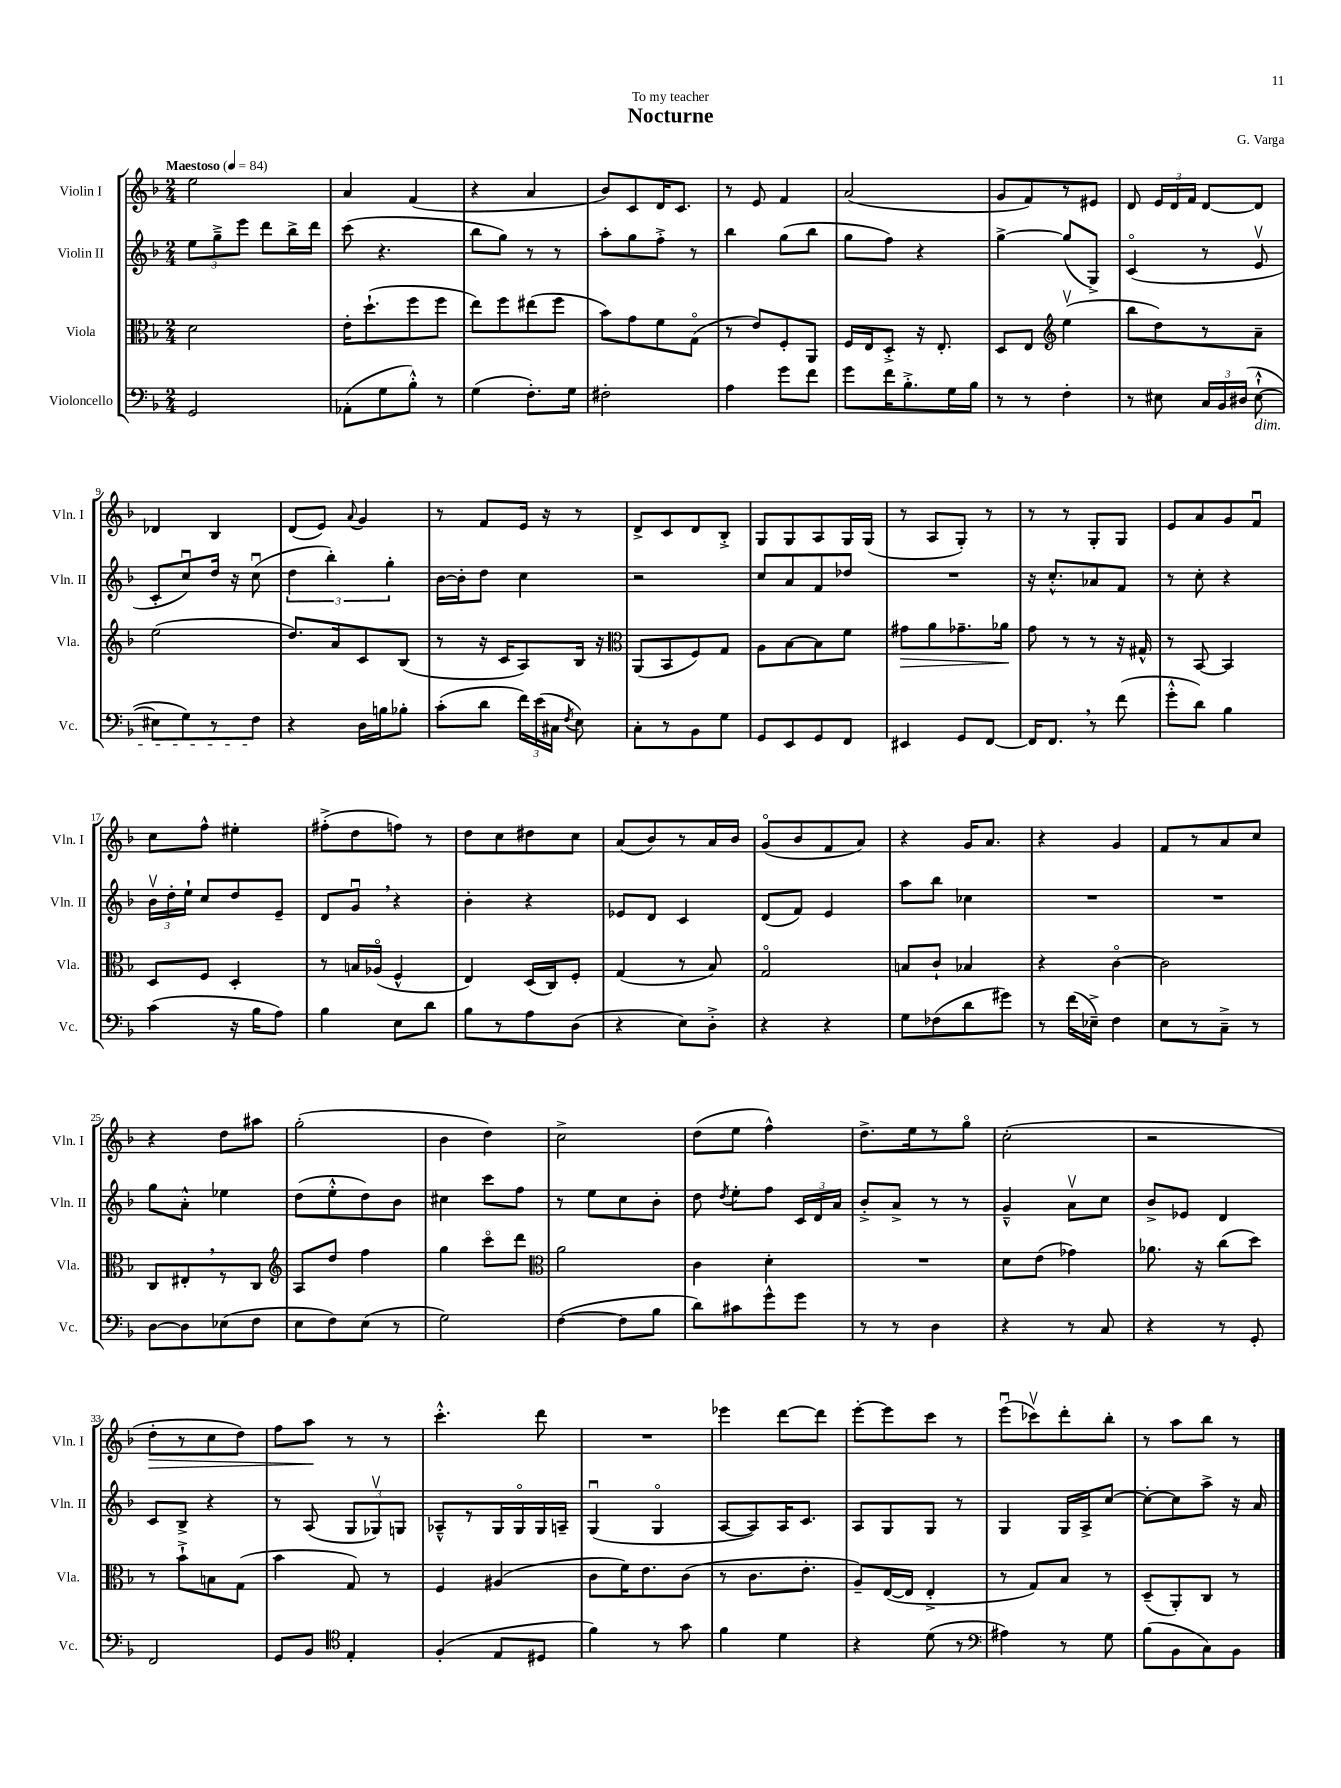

**kern	**kern	**dynam	**kern	**kern	**dynam
*part4	*part3	*part3	*part2	*part1	*part1
*staff4	*staff3	*staff3	*staff2	*staff1	*staff1
*I"Violoncello	*I"Viola	*	*I"Violin II	*I"Violin I	*
*I'Vc.	*I'Vla.	*	*I'Vln. II	*I'Vln. I	*
*clefF4	*clefC3	*	*clefG2	*clefG2	*
*k[b-]	*k[b-]	*	*k[b-]	*k[b-]	*
*M2/4	*M2/4	*	*M2/4	*M2/4	*
*MM84	*MM84	*	*MM84	*MM84	*
=1	=1	=1	=1	=1	=1
!	!	!	!	!LO:TX:a:B:t=Maestoso	!
2GG/	2d\	.	12ee\L	2ee\	.
.	.	.	12gg~^\	.	.
.	.	.	12eee\J	.	.
.	.	.	8ddd\L	.	.
.	.	.	16bb-^\L	.	.
.	.	.	16ddd\JJ	.	.
=2	=2	=2	=2	=2	=2
(8AA-X'\L	16e'\KL	.	(8ccc\	4a/	.
.	(8.dd`\	.	.	.	.
8G\	.	.	4.r	.	.
8B-'^^\J)	8ff\	.	.	(4f/	.
8r	8ff\J	.	.	.	.
=3	=3	=3	=3	=3	=3
(4G\	8ee\L)	.	8bb-\L	4r	.
.	8ff\	.	8gg\J)	.	.
8.F'\L)	(8ee#X\	.	8r	4a/	.
.	8ff\J	.	8r	.	.
16G\Jk	.	.	.	.	.
=4	=4	=4	=4	=4	=4
2F#X'\	8b-\L)	.	8aa'\L	8b-/L)	.
.	8g\	.	8gg\	8c/	.
.	8f\	.	8ff'^\J	16d/K	.
.	.	.	.	8.c/J	.
.	(8G\J	.	8r	.	.
=5	=5	=5	=5	=5	=5
4A\	8r	.	4bb-\	8r	.
.	8e/L)	.	.	8e/	.
8g\L	8F'/	.	(8gg\L	4f/	.
8f\J	8AA/J	.	8bb-\J	.	.
=6	=6	=6	=6	=6	=6
8g\L	16F/LL	.	8gg\L	(2a/	.
.	16E/J	.	.	.	.
16f\K	8D'^/J	.	8ff\J)	.	.
8.B-'^\	.	.	.	.	.
.	16r	.	4r	.	.
.	8.E'/	.	.	.	.
16G\L	.	.	.	.	.
16B-\JJ	.	.	.	.	.
=7	=7	=7	=7	=7	=7
8r	8D/L	.	[4gg^\	8g/L	.
8r	8E/J	.	.	8f/)	.
*	*clefG2	*	*	*	*
4F'\	(4eev\	.	(8gg/L]	8r	.
.	.	.	8G^/J)	8e#X/J	.
=8	=8	=8	=8	=8	=8
8r	8bb-\L	.	(4c/	8d/	.
8E#X\	8dd\)	.	.	24e/LL	.
.	.	.	.	24d/	.
.	.	.	.	24f/JJ	.
24C/LL	8r	.	8r	[8d/L	.
24BB-/	.	.	.	.	.
(24D#X/JJ	.	.	.	.	.
!LO:TX:b:i:t=dim.	!	!	!	!	!
[8E#`^^\	8a~\J	.	8ev/	8d/J]	.
!!LO:LB:g=z
=9	=9	=9	=9	=9	=9
8E#X\L]	(2ee\	.	8c'/L	4d-X/	.
8G\)	.	.	8ccu/)	.	.
8r	.	.	16dd/Jk	4B-/	.
.	.	.	16r	.	.
8F\J	.	.	(8ccu\	.	.
=10	=10	=10	=10	=10	=10
4r	8.dd/L)	.	6dd\	(8d/L	.
.	.	.	.	8e/J)	.
.	.	.	6bb-'\)	.	.
.	16a/k	.	.	.	.
.	.	.	.	8qqa/	.
16D\LL	8c/	.	.	4g/	.
16Bn\J	.	.	.	.	.
.	.	.	6gg'\	.	.
8B-X'\J	(8B-/J	.	.	.	.
=11	=11	=11	=11	=11	=11
(8c'\L	8r	.	[16b-\LL	8r	.
.	.	.	16b-'\J]	.	.
8d\J	16r	.	8dd\J	8f/L	.
.	16c/KL	.	.	.	.
24f\LL)	8A/)	.	4cc\	16e/Jk	.
(24e\	.	.	.	.	.
.	.	.	.	16r	.
24C#X\JJ	.	.	.	.	.
8qF/	.	.	.	.	.
8E\)	16B-/Jk	.	.	8r	.
.	16r	.	.	.	.
=12	=12	=12	=12	=12	=12
*	*clefC3	*	*	*	*
8C'\L	(8AA/L	.	2r	8d^/L	.
8r	8BB-/	.	.	8c/	.
8BB-\	8F/)	.	.	8d/	.
8G\J	8G/J	.	.	8B-'^/J	.
=13	=13	=13	=13	=13	=13
8GG/L	8A\L	.	8cc/L	8G/L	.
8EE/	[8B-\	.	8a/	8G/	.
8GG/	8B-\]	.	8f/	8A/	.
8FF/J	8f\J	.	8dd-X/J	16G/L	.
.	.	.	.	(16G/JJ	.
=14	=14	=14	=14	=14	=14
!	!	!LO:HP:b	!	!	!
4EE#X/	8g#X\L	>	2r	8r	.
.	8a\	.	.	8A/L	.
8GG/L	8.g-X~\	.	.	8G'/J)	.
[8FF/J	.	.	.	8r	.
.	16a-X\Jk	.	.	.	.
.	.	]	.	.	.
=15	=15	=15	=15	=15	=15
16FF/KL]	8g\	.	16r	8r	.
8.FF,/J	.	.	8.cc'^^/L	.	.
.	8r	.	.	8r	.
8r	8r	.	8a-X/	8G'/L	.
(8f\	16r	.	8f/J	8G/J	.
.	16G#X^^/	.	.	.	.
=16	=16	=16	=16	=16	=16
8g'^^\L	8r	.	8r	8e/L	.
8d\J)	[8BB-/	.	8cc'\	8a/	.
4B-\	4BB-/]	.	4r	8g/	.
.	.	.	.	8fu/J	.
!!LO:LB:g=z
=17	=17	=17	=17	=17	=17
(4c\	8D/L	.	24b-v\LL	8cc\L	.
.	.	.	24dd'\	.	.
.	.	.	24ee`\JJ	.	.
.	8F/J	.	8cc/L	8ff^^\J	.
16r	4D'/	.	8dd/	4ee#X'\	.
16B-\KL	.	.	.	.	.
8A\J)	.	.	8e~/J	.	.
=18	=18	=18	=18	=18	=18
4B-\	8r	.	8d/L	(8ff#X'^\L	.
.	16Bn/LL	.	8gu,/J	8dd\	.
.	(16A-X/JJ	.	.	.	.
8E\L	4F^^/	.	4r	8ffn\J)	.
8d\J	.	.	.	8r	.
=19	=19	=19	=19	=19	=19
8B-\L	4E/)	.	4b-'\	8dd\L	.
8r	.	.	.	8cc\	.
8A\	(16D/LL	.	4r	8dd#X\	.
.	16C/J)	.	.	.	.
(8D\J	8F'/J	.	.	8cc\J	.
=20	=20	=20	=20	=20	=20
4r	(4G/	.	8e-X/L	(8a/L	.
.	.	.	8d/J	8b-/)	.
8E\L)	8r	.	4c/	8r	.
8D'^\J	8B-/)	.	.	16a/L	.
.	.	.	.	16b-/JJ	.
=21	=21	=21	=21	=21	=21
4r	2G/	.	(8d/L	(8g/L	.
.	.	.	8f/J)	8b-/	.
4r	.	.	4e/	8f/	.
.	.	.	.	8a/J)	.
=22	=22	=22	=22	=22	=22
8G\L	8Bn/L	.	8aa\L	4r	.
(8F-X\	8c`/J	.	8bb-\J	.	.
8d\	4B-X/	.	4cc-X\	16g/KL	.
.	.	.	.	8.a/J	.
8g#X\J)	.	.	.	.	.
=23	=23	=23	=23	=23	=23
8r	4r	.	2r	4r	.
(16f\LL	.	.	.	.	.
16E-X~^\JJ)	.	.	.	.	.
4F\	[4c\	.	.	4g/	.
=24	=24	=24	=24	=24	=24
8E\L	2c\]	.	2r	8f/L	.
8r	.	.	.	8r	.
8C~^\J	.	.	.	8a/	.
8r	.	.	.	8cc/J	.
!!LO:LB:g=z
=25	=25	=25	=25	=25	=25
[8D\L	8C/L	.	8gg\L	4r	.
8D\]	8E#X',/	.	8a'^^\J	.	.
(8E-X\	8r	.	4ee-X\	8dd\L	.
8F\J	8C/J	.	.	8aa#X\J	.
=26	=26	=26	=26	=26	=26
*	*clefG2	*	*	*	*
8E\L	8A/L	.	(8dd\L	(2gg'\	.
8F\)	8dd/J	.	8ee'^^\	.	.
(8E\J	4ff\	.	8dd\)	.	.
8r	.	.	8b-\J	.	.
=27	=27	=27	=27	=27	=27
2G\)	4gg\	.	4cc#X\	4b-\	.
.	8ccc\L	.	8ccc\L	4dd\)	.
.	8ddd\J	.	8ff\J	.	.
=28	=28	=28	=28	=28	=28
*	*clefC3	*	*	*	*
([4F\	2a\	.	8r	2cc^\	.
.	.	.	8ee\L	.	.
8F\L]	.	.	8cc\	.	.
8B-\J	.	.	8b-'\J	.	.
=29	=29	=29	=29	=29	=29
8d\L)	4c\	.	8dd\	(8dd\L	.
.	.	.	8qdd/	.	.
8c#X\	.	.	8ee'\L	8ee\J	.
8g^^\	4d'\	.	8ff\J	4ff^^\)	.
8g\J	.	.	24c/LL	.	.
.	.	.	24d/	.	.
.	.	.	24a/JJ	.	.
=30	=30	=30	=30	=30	=30
8r	2r	.	8b-'^/L	8.dd^\L	.
8r	.	.	8a^/J	.	.
.	.	.	.	16ee\k	.
4D\	.	.	8r	8r	.
.	.	.	8r	8gg\J	.
=31	=31	=31	=31	=31	=31
4r	8d\L	.	4g~^^/	(2cc'\	.
.	(8e\J	.	.	.	.
8r	4g-X\)	.	8av\L	.	.
8C/	.	.	8cc\J	.	.
=32	=32	=32	=32	=32	=32
4r	8.a-X\	.	8b-^/L	2r	.
.	.	.	8e-X/J	.	.
.	16r	.	.	.	.
8r	(8cc\L	.	4d/	.	.
8GG'/	8dd\J)	.	.	.	.
!!LO:LB:g=z
=33	=33	=33	=33	=33	=33
!	!	!	!	!	!LO:HP:b
2FF/	8r	.	8c/L	8dd'\L	>
.	8b-`^\L	.	8B-^/J	8r	.
.	8Bn\	.	4r	8cc\	.
.	(8G\J	.	.	8dd\J)	.
=34	=34	=34	=34	=34	=34
8GG/L	4b-\	.	8r	8ff\L	.
8BB-/J	.	.	(8A/	8aa\J	.
*clefC4	*	*	*	*	*
4E'/	8G/)	.	12G/L	8r	]
.	.	.	12G-Xv/)	.	.
.	8r	.	.	8r	.
.	.	.	12Gn/J	.	.
=35	=35	=35	=35	=35	=35
(4F'/	4F/	.	8A-X~^^/L	4.ccc'^^\	.
.	.	.	8r	.	.
8E/L	(4A#X/	.	16G/L	.	.
.	.	.	16G/	.	.
8D#X/J	.	.	16G/	8ddd\	.
.	.	.	16An~/JJ	.	.
=36	=36	=36	=36	=36	=36
4f\)	8c\L	.	(4Gu/	2r	.
.	16f\K)	.	.	.	.
.	8.e\	.	.	.	.
8r	.	.	4G/	.	.
8g\	(8c\J	.	.	.	.
=37	=37	=37	=37	=37	=37
4f\	8r	.	[8A/L	4eee-X\	.
.	8.c\L	.	8A/])	.	.
4d\	.	.	16A/K	[8ddd\L	.
.	8.e'\J	.	8.c/J	.	.
.	.	.	.	8ddd\J]	.
=38	=38	=38	=38	=38	=38
4r	8A~/L)	.	8A/L	[8eee'\L	.
.	([16E/L	.	8G/	8eee\]	.
.	16E/JJ]	.	.	.	.
(8d\	4E'^/	.	8G/J	8ccc\J	.
8r	.	.	8r	8r	.
=39	=39	=39	=39	=39	=39
*clefF4	*	*	*	*	*
4A#X\)	8r	.	4G/	(8eeeu\L	.
.	8G/L)	.	.	8ccc-Xv\)	.
8r	8B-/J	.	16G/LL	8ddd'\	.
.	.	.	16A^/J	.	.
8G\	8r	.	[8cc/J	8bb-'\J	.
=40	=40	=40	=40	=40	=40
(8B-\L	(8D~/L	.	8cc'\L_	8r	.
8BB-\	8AA'/)	.	8cc\]	8aa\L	.
8C\)	8C/J	.	8aa^\J	8bb-\J	.
8BB-\J	8r	.	16r	8r	.
.	.	.	16a/	.	.
==	==	==	==	==	==
*-	*-	*-	*-	*-	*-
